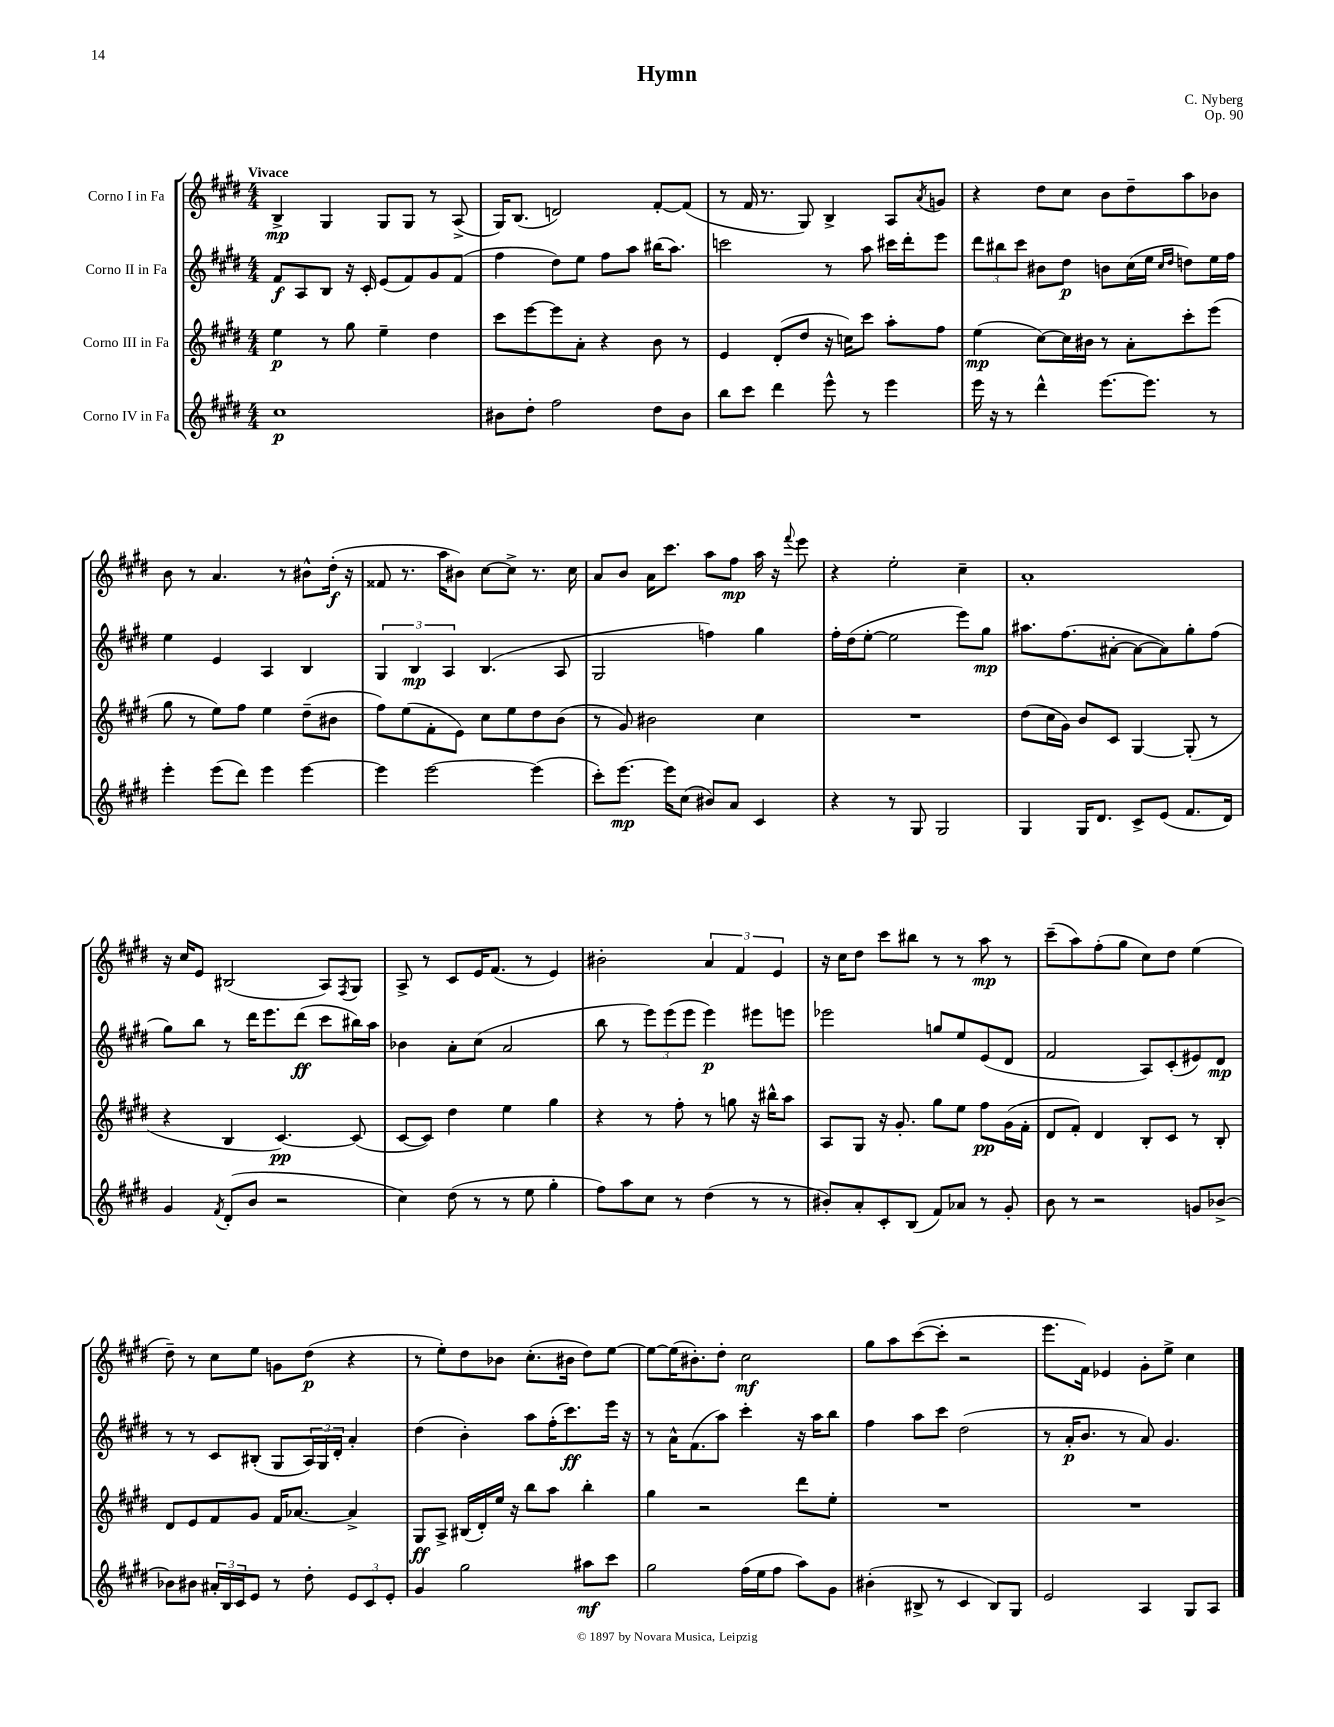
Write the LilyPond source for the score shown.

\header { title = "Hymn" composer = "C. Nyberg" opus = "Op. 90" }
<<
\new StaffGroup <<
\new Staff = "s0" \with { instrumentName = "Corno I in Fa" } {
    \clef treble \key e \major \numericTimeSignature \time 4/4 \tempo "Vivace"
    b4->\mp gis4 gis8 gis8 r8 a8->( |
    gis16) b8.( d'2) fis'8~-. fis'8( |
    r8 fis'16 r8. gis8) b4-> a8 \acciaccatura { a'8 } g'8 |
    r4 dis''8 cis''8 b'8 dis''8-- a''8 bes'8 |
    b'8 r8 a'4. r8 bis'8-^ dis''16-.\f( r16 |
    fisis'8 r8. a''16 bis'8) cis''8~ cis''8-> r8. cis''16 |
    a'8 b'8 a'16 cis'''8. a''8 fis''8\mp a''16 r16 \appoggiatura { fis'''8 } e'''8 |
    r4 e''2-. cis''4-- |
    a'1-. |
    r16 cis''16 e'8 bis2( a8) \acciaccatura { fis8 } gis8 |
    a8-> r8 cis'8 e'16 fis'8.( r8 e'4) |
    bis'2-. \tuplet 3/2 { a'4 fis'4 e'4 } |
    r16 cis''16 dis''8 cis'''8 bis''8 r8 r8 a''8\mp r8 |
    cis'''8--( a''8) fis''8-.( gis''8 cis''8) dis''8 e''4( |
    dis''8--) r8 cis''8 e''8 g'8 dis''8\p( r4 |
    r8 e''8-.) dis''8 bes'8 cis''8.-.( bis'16 dis''8) e''8~ |
    e''8~ e''16( bis'8.-.) dis''8-. cis''2\mf |
    gis''8 a''8 cis'''8~( cis'''8-. r2 |
    e'''8. fis'16) ees'4 gis'8-. e''8-> cis''4 \bar "|." |
}
\new Staff = "s1" \with { instrumentName = "Corno II in Fa" } {
    \clef treble \key e \major \numericTimeSignature \time 4/4
    fis'8\f a8 b8 r16 cis'16-. e'8( fis'8) gis'8 fis'8( |
    fis''4 dis''8) e''8 fis''8 a''8 bis''16( a''8.) |
    c'''2 r8 a''8 cis'''16 dis'''16-. e'''8 |
    \tuplet 3/2 { dis'''8 bis''8 cis'''8 } bis'8 dis''8\p b'8 cis''16( e''16 \grace { cis''16 dis''16 } d''8) e''16 fis''16 |
    e''4 e'4 a4 b4 |
    \tuplet 3/2 { gis4 b4\mp a4 } b4.( a8 |
    gis2 f''4) gis''4 |
    fis''16-. dis''16( e''8~-. e''2 e'''8) gis''8\mp |
    ais''8. fis''8.( ais'8~-. ais'8~ ais'8) gis''8-. fis''8( |
    gis''8) b''8 r8 dis'''16 e'''8. dis'''8\ff( cis'''8 bis''16) a''16 |
    bes'4 a'8-. cis''8( a'2 |
    b''8 r8 \tuplet 3/2 { e'''8) e'''8( e'''8 } e'''4\p) eis'''8 e'''8 |
    ees'''2 g''8 e''8 e'8( dis'8 |
    fis'2 a8) cis'8-.( eis'8) dis'8\mp |
    r8 r8 cis'8 bis8-.( gis8 \tuplet 3/2 { a16) gis16 dis'16-. } a'4-. |
    dis''4( b'4-.) a''8 fis''16-.( cis'''8.\ff) e'''16 r16 |
    r8 a'16-^ fis'8.( a''8) cis'''4-. r16 a''16 b''8 |
    fis''4 a''8 cis'''8 dis''2( |
    r8 a'16-.\p b'8. r8 a'8) gis'4. \bar "|." |
}
\new Staff = "s2" \with { instrumentName = "Corno III in Fa" } {
    \clef treble \key e \major \numericTimeSignature \time 4/4
    e''4\p r8 gis''8 e''4-- dis''4 |
    cis'''8 e'''8~ e'''8 a'8-. r4 b'8 r8 |
    e'4 dis'8-.( dis''8 r16 c''16) cis'''8 a''8-. fis''8 |
    e''4\mp( cis''8~) cis''16 bis'16 r8 a'8-. cis'''8-. e'''8( |
    gis''8 r8 e''8) fis''8 e''4 dis''8--( bis'8 |
    fis''8) e''8( fis'8-. e'8) cis''8 e''8 dis''8 b'8( |
    r8 gis'8) bis'2 cis''4 |
    R1 |
    dis''8( cis''16 gis'16) b'8 cis'8 gis4~ gis8-.( r8 |
    r4 b4 cis'4.~\pp) cis'8( |
    cis'8~ cis'8) dis''4 e''4 gis''4 |
    r4 r8 fis''8-. r8 g''8 r16 bis''16-^ a''8 |
    a8 gis8 r16 gis'8.-. gis''8 e''8 fis''8\pp gis'16( fis'16-. |
    dis'8 fis'8-.) dis'4 b8-. cis'8 r8 b8-. |
    dis'8 e'8 fis'8 gis'8 fis'16 aes'8.~ aes'4-> |
    gis8\ff a8-> bis16( dis'16-.) e''16 r16 b''8 a''8 b''4-. |
    gis''4 r2 dis'''8 e''8-. |
    R1 |
    R1 \bar "|." |
}
\new Staff = "s3" \with { instrumentName = "Corno IV in Fa" } {
    \clef treble \key e \major \numericTimeSignature \time 4/4
    cis''1\p |
    bis'8 dis''8-. fis''2 dis''8 bis'8 |
    b''8 cis'''8 dis'''4 e'''8-^ r8 e'''4 |
    e'''16 r16 r8 dis'''4-^ e'''8.~ e'''8. r8 |
    e'''4-. e'''8( dis'''8) e'''4 e'''4~ |
    e'''4 e'''2~ e'''4( |
    cis'''8-.) e'''8.~\mp e'''16 cis''8( bis'8) a'8 cis'4 |
    r4 r8 gis8 gis2 |
    gis4 gis16 dis'8. cis'8-> e'8( fis'8. dis'16) |
    gis'4 \acciaccatura { fis'8 } dis'8-.( b'8 r2 |
    cis''4) dis''8( r8 r8 e''8 gis''4-. |
    fis''8) a''8 cis''8 r8 dis''4( r8 r8 |
    bis'8-.) a'8-. cis'8-. b8( fis'8) aes'8 r8 gis'8-. |
    b'8 r8 r2 g'8 bes'8~-> |
    bes'8 bis'8 \tuplet 3/2 { ais'16-. b16 cis'16 } e'8 r8 dis''8-. \tuplet 3/2 { e'8 cis'8 e'8-. } |
    gis'4 gis''2 ais''8\mf cis'''8 |
    gis''2 fis''16( e''16 fis''8 a''8) gis'8 |
    bis'4-.( bis8-> r8 cis'4 bis8) gis8 |
    e'2 a4 gis8 a8 \bar "|." |
}
>>
>>
\layout { \context { \Score \remove "Bar_number_engraver" } }
